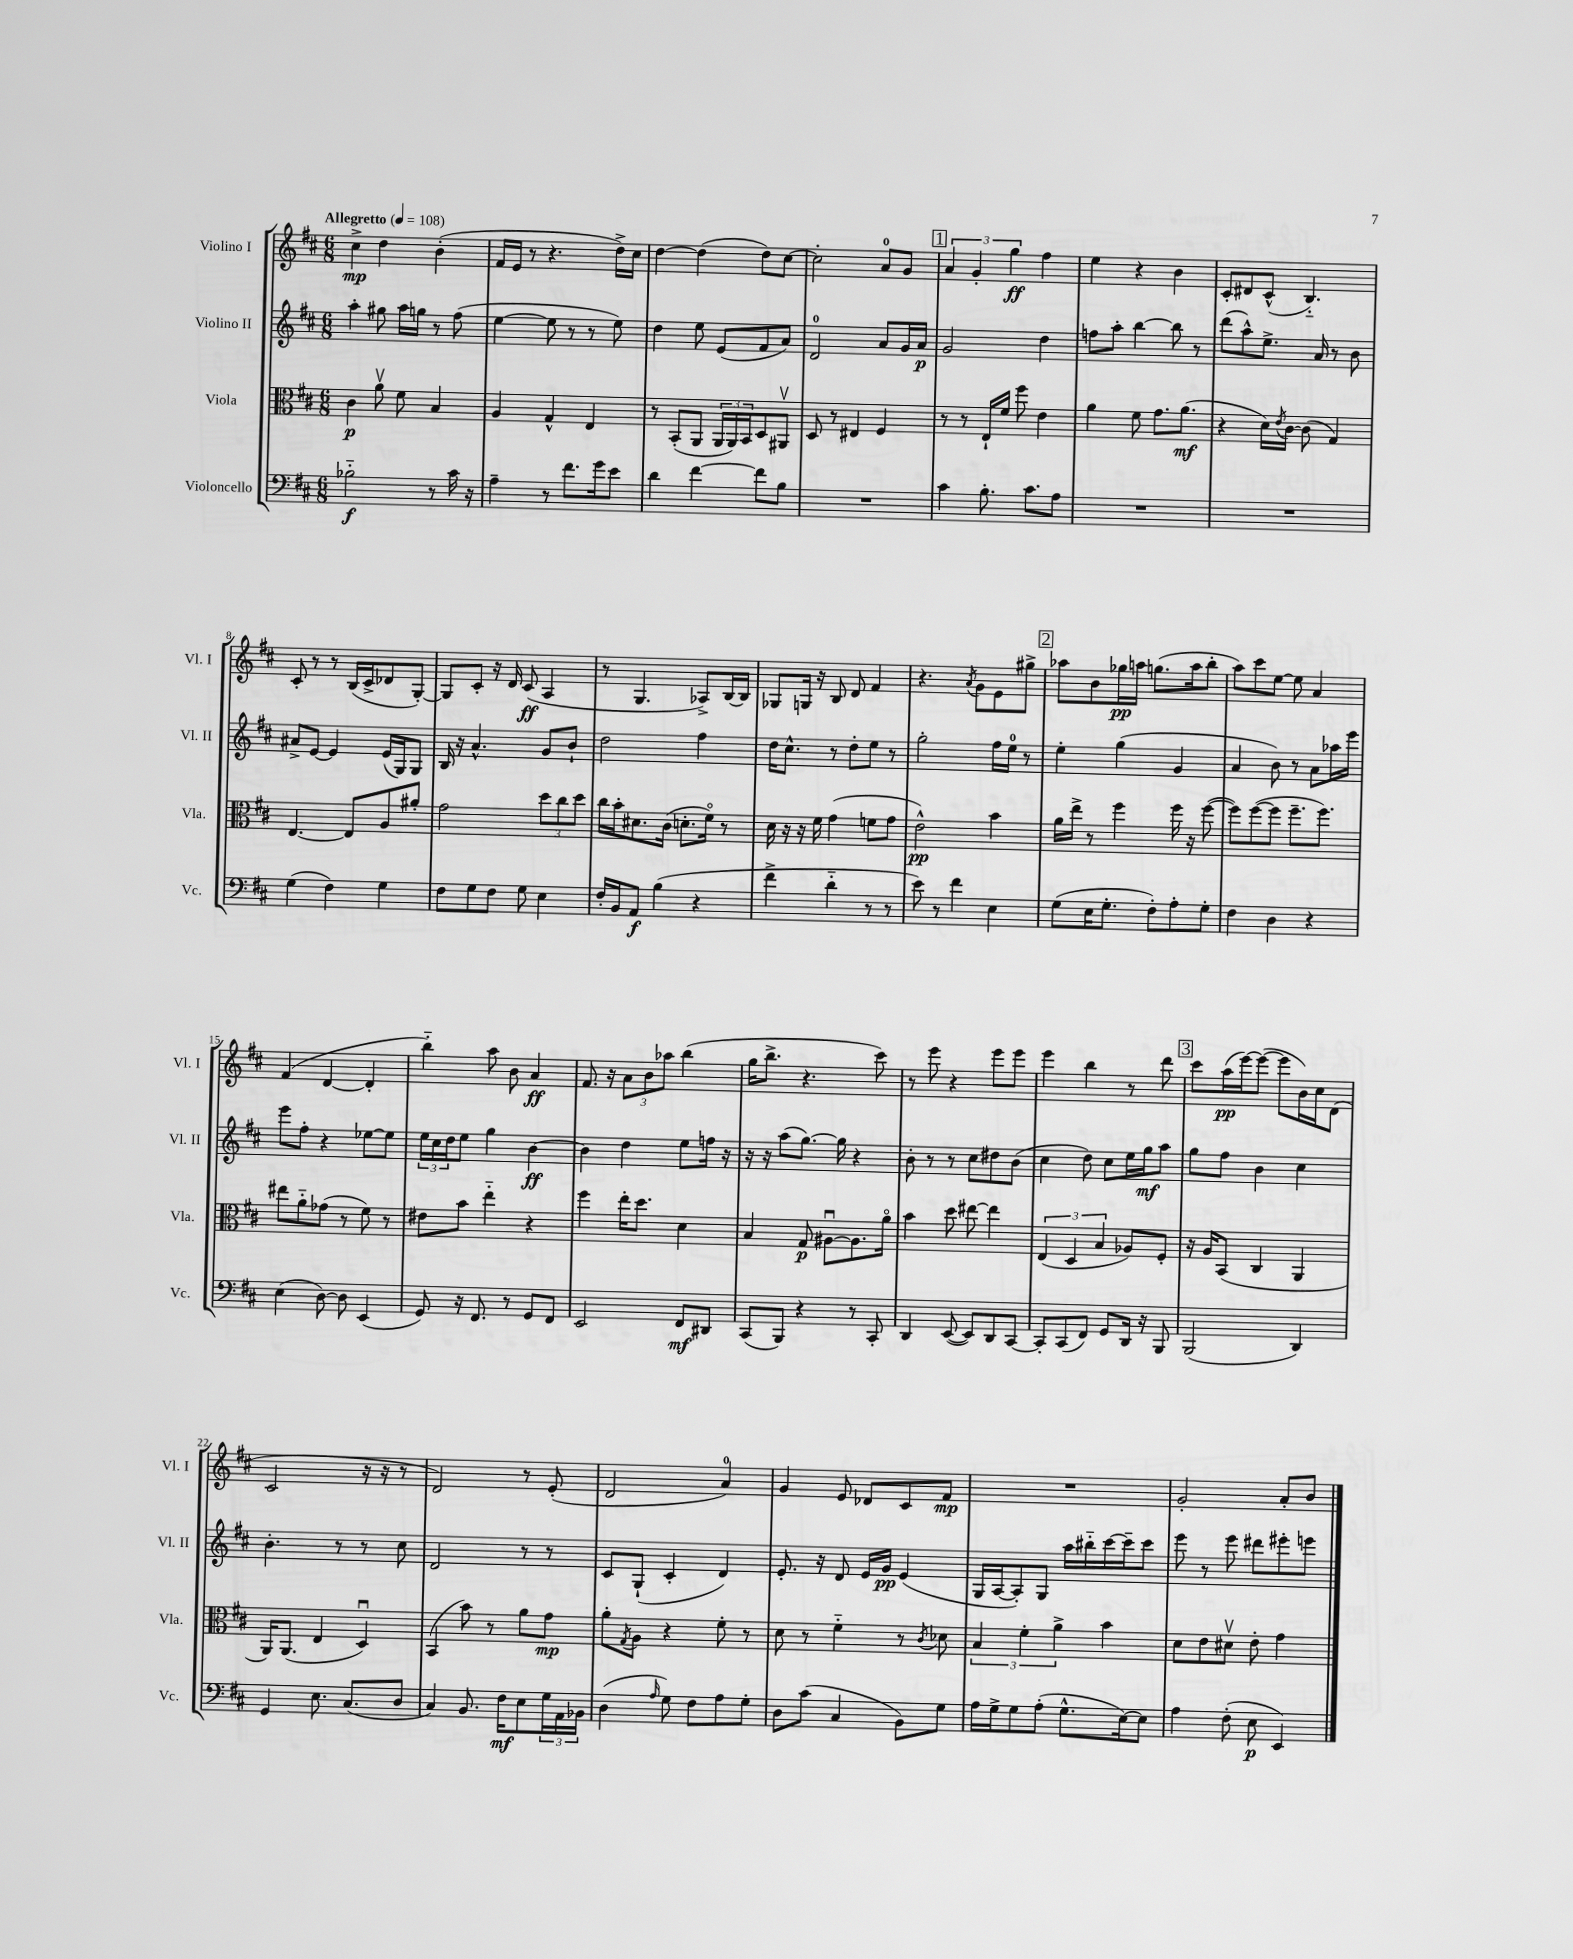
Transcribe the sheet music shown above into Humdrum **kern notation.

**kern	**kern	**kern	**kern
*staff4	*staff3	*staff2	*staff1
*clefF4	*clefC3	*clefG2	*clefG2
*k[f#c#]	*k[f#c#]	*k[f#c#]	*k[f#c#]
*M6/8	*M6/8	*M6/8	*M6/8
*MM108	*MM108	*MM108	*MM108
2B-'~	4c#	4aa'	4cc#^
.	8av	8gg#	4dd
.	8f#	16aa	.
.	.	16gg	.
8r	4B	8r	(4b'
16c#	.	(8ff#	.
16r	.	.	.
=	=	=	=
4A~	4A	[4ee	16f#
.	.	.	16e
.	.	.	8r
8r	4G^^	8ee]	4.r
8.f#	.	8r	.
.	4E	8r	.
16g	.	.	.
8e	.	8ee)	16dd^)
.	.	.	16cc#
=	=	=	=
4d	8r	4dd	[4dd
.	(8BB'	.	.
[4f#	8AA	8ee	(4dd]
.	24AA	(8e	.
.	24AA)	.	.
.	24BB	.	.
8f#]	8D	8f#	8dd)
8B	8AA#v	8a)	[8cc#
=	=	=	=
2.r	8D	2d	2cc#']
.	8r	.	.
.	4E#	.	.
.	4F#	8a	8a
.	.	16g	8g
.	.	16a	.
=	=	=	=
4c#	8r	2g	6a
.	8r	.	.
.	.	.	6g'
8.B'	16E`	.	.
.	16f#	.	.
.	.	.	6gg
.	8ff#	.	.
8.c#	.	.	.
.	4e	4dd	4ff#
8A	.	.	.
=	=	=	=
2.r	4a	8ff	4ee
.	.	8aa'	.
.	8f#	[4bb	4r
.	8.g	.	.
.	.	8bb]	4b
.	(8.a	.	.
.	.	8r	.
=	=	=	=
2.r	4r	(8ddd	8c#'
.	.	8aa^^)	8d#
.	16d)	8.ee^	(8c#^^
.	8qe	.	.
.	[16c#	.	.
.	(8c#]	.	4.B'~)
.	.	16a	.
.	4G)	8r	.
.	.	8b	.
=	=	=	=
(4G	[4.E	8a#^	8c#'
.	.	[8e	8r
4F#)	.	4e]	8r
.	8E]	.	(16B
.	.	.	16c#^
4G	8A	(16e	8d-
.	.	16G)	.
.	8a#'	8G	[8G')
=	=	=	=
8F#	2g	16B	8G]
.	.	16r	.
8G	.	4.a^^	8c#'
8F#	.	.	16r
.	.	.	16d
8G	.	.	(8c#
4E	12dd	8g	4A
.	12cc#	.	.
.	.	8b`	.
.	12dd	.	.
=	=	=	=
16F#'	16cc#	2dd	8r
16BB	16b'	.	.
8AA	8.d#	.	4.G
(4B	.	.	.
.	(16c#	.	.
.	8.d'	.	.
4r	.	4ff#	8A-^)
.	16f#o)	.	.
.	8r	.	[16B
.	.	.	16B]
=	=	=	=
4f#^	16d	16dd	8G-
.	16r	8.cc#^^	.
.	16r	.	16G
.	16f#	.	16r
4d'~	(4g	8r	8B
.	.	8dd'	8d
8r	8f	8ee	4f#
8r	8g	8r	.
=	=	=	=
8e)	2e^^)	2gg'	4.r
8r	.	.	.
4f#	.	.	.
.	.	.	8qa
.	.	.	8g
4E	4b	16ff#	8e
.	.	16ee	.
.	.	8r	8gg#^
=	=	=	=
(8G	16a	4ee'	8aa-
.	16ee^	.	.
16E	8r	.	8b
8.G'	.	.	.
.	4ff#	(4gg	16gg-
.	.	.	16aa
8F#')	.	.	(8.gg
8A'	16ff#	4g	.
.	16r	.	16aa
8G'	([8ff#	.	8bb'
=	=	=	=
4F#	8ff#])	4a	8aa)
.	([8ff#	.	8ccc#
4D	8ff#]	8b)	[8ee
.	8.ff#~	8r	8ee]
4r	.	8a	4a
.	8.ff#)	.	.
.	.	16aa-	.
.	.	16eee	.
=	=	=	=
(4E	8ee#	8eee	(4f#
.	8a'~	8ff#'	.
[8D)	(8g-	4r	[4d
8D]	8r	.	.
(4EE	8f#)	[8ee-	4d']
.	8r	8ee-]	.
=	=	=	=
8GG)	8e#	24ee	4bb'~)
.	.	24cc#	.
.	.	24dd	.
16r	8b	8ee	.
8.FF#	.	.	.
.	4ee'~	4gg	8aa
8r	.	.	8b
8GG	4r	[4b	4a
8FF#	.	.	.
=	=	=	=
2EE	4ff#	4b]	8.f#
.	.	.	16r
.	16ee'	4dd	12a
.	8.dd	.	.
.	.	.	12b
.	.	.	12aa-
8FF#	4d	8ee	(4bb
8DD#	.	16ff	.
.	.	16r	.
=	=	=	=
(8CC#	4B	16r	16gg
.	.	16r	8.bb^
8BBB)	.	(8aa	.
4r	8G	[8.gg)	4.r
.	[8A#u	.	.
.	.	16gg]	.
8r	8.A#]	4r	.
8CC#'	.	.	8ccc#)
.	16ao	.	.
=	=	=	=
4DD	4b	8b'	8r
.	.	8r	8eee
([8EE	8dd	8r	4r
8EE])	[8ee#	8cc#	.
8DD	4ee#]	8dd#	8eee
[8CC#	.	(8b	8eee
=	=	=	=
8CC#']	(6E	4cc#	4eee
(8CC#	.	.	.
.	6D	.	.
8FF#)	.	8dd)	4bb
.	6B	.	.
8GG	.	8cc#	.
16DD	8A-)	16ee	8r
16r	.	16gg	.
8BBB	8F#'	8aa	8ddd
=	=	=	=
(2BBB	16r	8gg	8ccc#
.	16A	.	.
.	(8BB	8ff#	(16aa
.	.	.	[16eee)
.	4C#	4b	(8eee_
.	.	.	8eee]
4DD)	4AA	4cc#	16b)
.	.	.	16cc#
.	.	.	(8d
=	=	=	=
4GG	16AA)	4.b'	2c#
.	(8.AA	.	.
8.E	4E	.	.
.	.	8r	.
(8.C#	.	.	.
.	4Du)	8r	16r
.	.	.	16r
8D	.	8cc#	8r
=	=	=	=
4C#)	(4BB	2d	2d)
8.BB	8b)	.	.
.	8r	.	.
16F#	.	.	.
8E	8a	8r	8r
24G	8g	8r	(8e'
24AA	.	.	.
24BB-	.	.	.
=	=	=	=
(4D	8a'	8c#	2d
.	8qG	.	.
.	8A	(8G`	.
16qqA	.	.	.
8G)	4r	4c#'	.
8F#	.	.	.
8A	8f#'	4d)	4a)
8G'	8r	.	.
=	=	=	=
8D	8d	8.e'	4g
(8c#	8r	.	.
.	.	16r	.
4C#	4f#'~	8d	8e
.	.	16e	8d-
.	.	16g	.
8BB)	8r	(4e	8c#
.	8qc#	.	.
8G	8d-	.	8f#
=	=	=	=
16A	6B	16G	2.r
16G^	.	[16A	.
8G	.	8A'])	.
.	6f#'	.	.
(8A'	.	8G	.
.	6a^	.	.
8.G^^	.	16aa	.
.	.	16bb#'~	.
.	4b	[16ccc#	.
[16E)	.	16ccc#~]	.
8E]	.	8ccc#	.
=	=	=	=
4A	8d	8eee	2g'
.	8e	8r	.
(8F#'	8d#v	8eee	.
8E	8e'	8ddd#	.
4EE)	4g	8eee#'	8a'
.	.	8eee	8b
==	==	==	==
*-	*-	*-	*-
